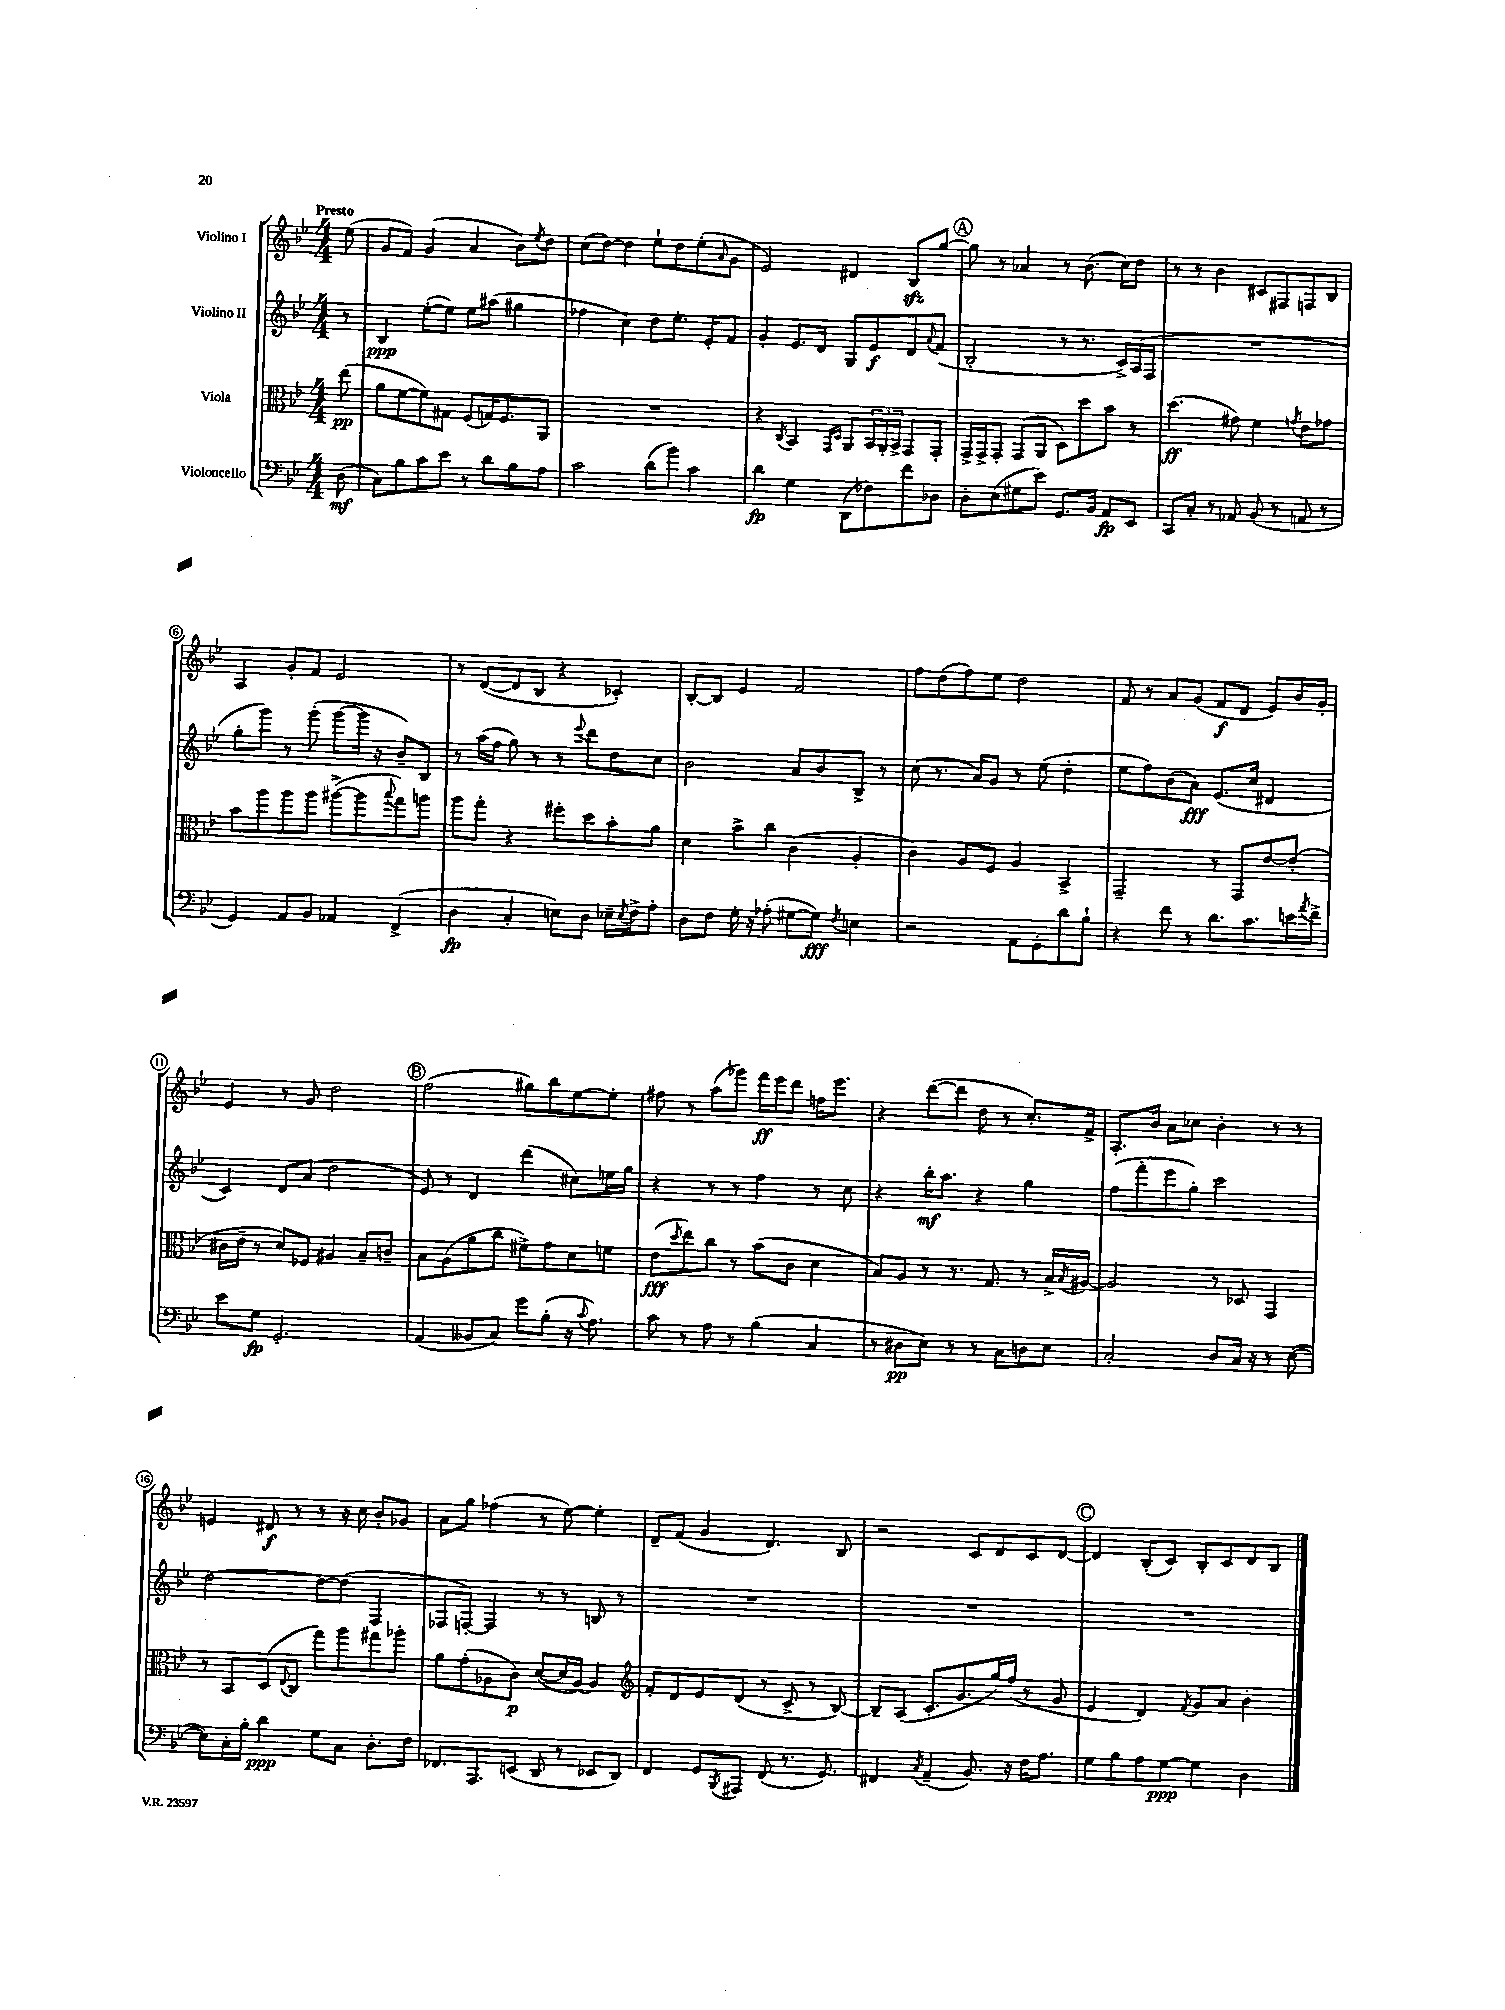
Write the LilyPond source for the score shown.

<<
\new StaffGroup <<
\new Staff = "s0" \with { instrumentName = "Violino I" } {
    \clef treble \key bes \major \numericTimeSignature \time 4/4 \partial 8 \tempo "Presto"
    ees''8( |
    g'8 f'8) g'4( a'4 bes'8) \acciaccatura { ees''8 } d''8 |
    c''8( d''8~) d''4 ees''8-! d''8 ees''8-.( \grace { a'16 } g'8 |
    ees'2) dis'4 bes8\sfz g''8~ |
    \mark \markup { \circle "A" } g''8 r8 aes'4 r8 bes'8.( c''16) d''8 |
    r8 r8 bes'4 cis'8 fis8 f8 bes8 |
    a4 g'8-. f'8 ees'2 |
    r8 d'8~( d'8 bes8 r4 ces'4-.) |
    bes8~-. bes8 ees'4 f'2 |
    f''8 d''8( f''8) ees''8 d''2 |
    f'8 r8 a'8 g'8( f'8\f d'8 ees'8) bes'16 g'16-. |
    ees'4 r8 g'8 d''2 |
    \mark \markup { \circle "B" } f''2( gis''8) bes''8 ees''8~ ees''8-. |
    fis''8 r8 a''8( ges'''8) f'''16\ff ees'''16 d'''8 f''16 ees'''8. |
    r4 d'''8~( d'''8 d''8 r8 c''8.-.) f'16-> |
    a8.-. bes'16 a'8 ces''8 bes'4-. r8 r8 |
    e'4 dis'8\f r8 r8 r16 c''16 bes'8-. ges'8 |
    a'8 g''8 fes''4( r8 ees''8~) ees''4-. |
    d'8-- f'8( g'4 d'4.) bes8 |
    r2 c'8 d'8 c'8 d'8~ |
    \mark \markup { \circle "C" } d'4 bes8-.( c'8) bes8-. c'8 d'8 bes8 \bar "|." |
}
\new Staff = "s1" \with { instrumentName = "Violino II" } {
    \clef treble \key bes \major \numericTimeSignature \time 4/4 \partial 8
    r8 |
    bes4\ppp ees''8~-.( ees''8) ees''8 ais''8( gis''4 |
    fes''4 c''4) d''8 ees''8.-. ees'16-. f'8 |
    g'4-. ees'8. d'16 g8 ees'8\f d'8 \appoggiatura { a'8 } f'8( |
    \mark \markup { \circle "A" } bes2-. r8 r8. c'16->) a16( f16 |
    R1 |
    g''8-. g'''8) r8 g'''8-.( g'''8~ g'''16 r16 bes'8--) bes8 |
    r8 a''16( f''16 g''8) r8 r8 \appoggiatura { ees'''8 } d'''8 d''8 c''8 |
    bes'2 a'8 bes'8 bes8-> r8 |
    c''8( r8. a'16) g'8 r8 ees''8( d''4-. |
    ees''8 f''8) bes'8( a'8\fff) ees'8.( c''16 dis'4 |
    c'4) d'8 a'8( d''2 |
    \mark \markup { \circle "B" } ees'8) r8 d'4 d'''4( cis''8) e''16 g''16 |
    r4 r8 r8 f''4 r8 c''8 |
    r4 bes''16-.\mf a''8. r4 g''4 |
    f''8( f'''8-. ees'''8 g''8-.) c'''2 |
    d''2~ d''8~ d''8( f4 |
    fes8 f8~-.) f4 r8 r8 b8 r8 |
    R1 |
    R1 |
    \mark \markup { \circle "C" } R1 \bar "|." |
}
\new Staff = "s2" \with { instrumentName = "Viola" } {
    \clef alto \key bes \major \numericTimeSignature \time 4/4 \partial 8
    ees''8\pp( |
    a'8 f'8~ f'8) gis8 f8( g16) f8. a,8 |
    R1 |
    r4 \acciaccatura { c8 } bes,4 \grace { g,16 d16 } a,8 \tuplet 3/2 { bes,16 a,16-. bes,16-> } g,8 g,8-. |
    \mark \markup { \circle "A" } g,16-> g,16-> g,8-. g,8( a,8 d8) d''8 bes'8 r8 |
    d''4.\ff( gis'8) f'4 \acciaccatura { g'8 } ees'8 ges'8 |
    bes'8 a''8 a''8 a''8 ais''8~->( ais''8 \appoggiatura { bes''8 } g''8) a''8 |
    a''8 g''8-. r4 fis''8-. d''8 bes'8-. a'8 |
    d'4 bes'8-> c''8 c'4( a4-. |
    c'4) a8 f8 a4 bes,4-> |
    g,2-- r8 g,8 ees'8~ ees'8-.( |
    cis'16 ees'16-- r8 d'8) fes8 ais4 bes8-- c'8-- |
    \mark \markup { \circle "B" } bes8 a8( a'8 c''8 fis'8->) g'8 d'8 f'8 |
    ees'8\fff( \acciaccatura { d''8 } ees''8) c''8 r8 bes'8( c'8 d'4 |
    bes8) a8 r8 r8. g8. r8 bes16-> \acciaccatura { bes8 } ais16~ |
    ais2 r8 des8 g,4 |
    r8 bes,8 d8( \appoggiatura { ees8 } c8 g''8) a''8 gis''8 aes''8-. |
    a'8 g'8-.( aes8 c'8\p) d'8~( d'16 aes16~) aes4 |
    \clef treble f'8-. d'8 ees'8 d'8( r8 c'8-> r8 bes8~) |
    bes8-- a8( c'8.-. g'8. g''16) f''16( r8 g'8 |
    \mark \markup { \circle "C" } ees'4 d'4) \acciaccatura { f'8 } g'8 a'8 bes'4-. \bar "|." |
}
\new Staff = "s3" \with { instrumentName = "Violoncello" } {
    \clef bass \key bes \major \numericTimeSignature \time 4/4 \partial 8
    d8\mf( |
    c8) bes8 c'8 ees'8 r8 d'8 bes8 a8 |
    c'2 d'8( bes'8) c'4 |
    d'4\fp g4 d,8( fes8) f'8 des8 |
    \mark \markup { \circle "A" } d8-. ees8( gis8 ees'8) g,8. bes,16 a,8\fp ees,8 |
    c,8 c8-. r8 aes,8 bes,8( r8 a,8 r8 |
    g,4) a,8 bes,8 aes,4 f,4->( |
    d4\fp c4-. e8) d8 ees16-- \acciaccatura { ees8 } f16-> a8-. |
    d8 f8 g16-. r16 aes8-.( gis8~ gis8\fff) \acciaccatura { f8 } e4 |
    r2 a,8 g,8-. d'8 bes8-! |
    r4 f'8 r8 d'8. c'8. e'16 \acciaccatura { a'8 } f'16-> |
    ees'8 g8\fp g,2.-. |
    \mark \markup { \circle "B" } a,4( beses,8 c8) g'8 bes8-.( r16 \appoggiatura { c'8 } a8.) |
    c'8 r8 a8 r8 bes4( c4 |
    r8 dis8\pp ees8) r8 r8 c8 d8 ees8 |
    c2-. d8 c16 r16 r8 ees8~( |
    ees8) c16-. bes16-. d'4\ppp g8 c8 d8.-. f16 |
    fes,8. a,,8. e,8( d,8 r8 ees,8 d,8) |
    f,4 g,8 \acciaccatura { bes,,8 } ais,,8 f,8( r8. g,8.) |
    fis,4 \acciaccatura { c8 } a,4--( bes,8.) r16 f16 a8. |
    \mark \markup { \circle "C" } g8 bes8 a8 g8~\ppp g4 d4 \bar "|." |
}
>>
>>
\layout { \context { \Score \override BarNumber.stencil = #(make-stencil-circler 0.1 0.3 ly:text-interface::print) } }
